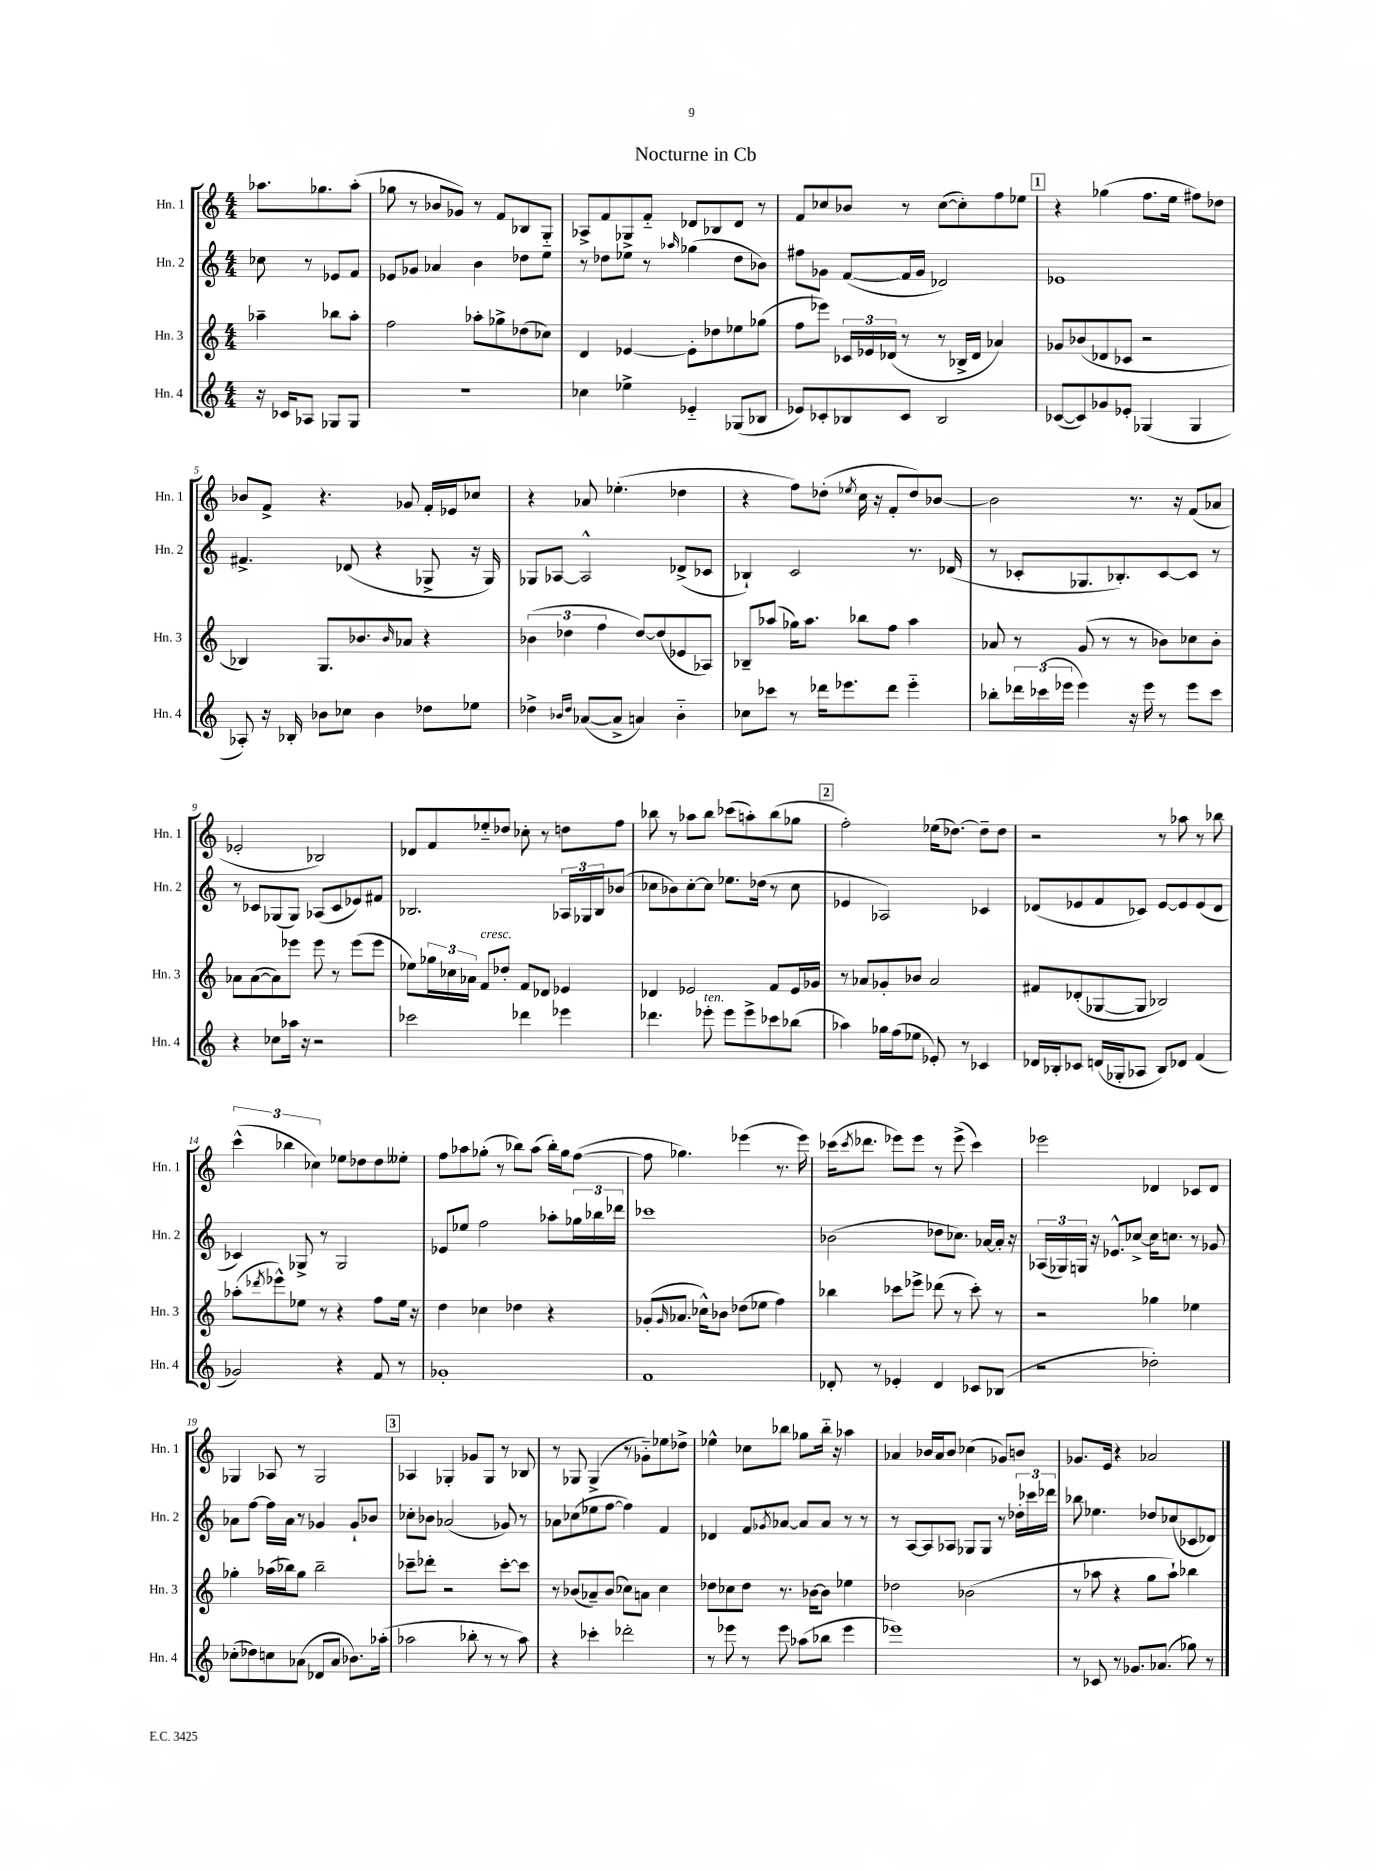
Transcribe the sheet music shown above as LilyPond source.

\header { title = "Nocturne in Cb" }
<<
\new StaffGroup <<
\new Staff = "s0" \with { instrumentName = "Hn. 1" shortInstrumentName = "Hn. 1" } {
    \clef treble \key c \major \numericTimeSignature \time 4/4 \partial 2
    aes''8. ges''8. aes''8-.( |
    ges''8 r8 bes'8 ges'8) r8 f'8 bes8 g8-_ |
    aes8-> f'8 ges8-> f'8-_ des'8 bes8 des'8 r8 |
    f'8 ces''8 bes'8 r8 ces''8~( ces''8-.) f''8 ees''8 |
    \mark \markup { \box "1" } r4 ges''4( f''8. e''16 fis''8) des''8 |
    bes'8 f'8-> r4. ges'8 f'16-. ees'16 ces''8 |
    r4 aes'8 ees''4.-.( des''4 |
    r4 f''8) des''8-.( \acciaccatura { ees''8 } c''16 r16 f'8-. des''8) bes'8~ |
    bes'2 r8. r16 f'8( aes'8 |
    ees'2-. bes2) |
    des'8 f'8 ees''8-_ des''8 ces''8-. r8 d''8 f''8 |
    bes''8 r8 aes''8 bes''8 ces'''8( a''8-.) bes''8( ges''8 |
    \mark \markup { \box "2" } f''2-.) ees''16( des''8.~) des''8-- des''8 |
    r2 r8 aes''8 r8 bes''8 |
    \tuplet 3/2 { c'''4-^( bes''4 ces''4) } ees''8 des''8 des''8 eeses''8-. |
    f''8 aes''8 ges''8-.( r8 bes''8) aes''8( bes''16-.) ges''16 f''8~( |
    f''8 ges''4.) ees'''4( r8. ees'''16) |
    ces'''16( \acciaccatura { ces'''8 } des'''8. ees'''8) ees'''8 r8 ees'''8->( ces'''4) |
    ees'''2 des'4 ces'8 des'8 |
    ges4 aes8 r8 ges2 |
    \mark \markup { \box "3" } aes4 ges4-. ges'8 ges8 r8 bes8 |
    r8 ges8 ges4->( r8 ges'8-_) ees''8 des''8-> |
    ees''4-^ ces''8 bes''8 ges''8 bes''16-_ r16 aes''4 |
    aes'4 bes'16 aes'16 bes'8 ces''4( ges'8) b'8 |
    ges'8. e'16 r4 aes'2 \bar "|." |
}
\new Staff = "s1" \with { instrumentName = "Hn. 2" shortInstrumentName = "Hn. 2" } {
    \clef treble \key c \major \numericTimeSignature \time 4/4 \partial 2
    ces''8 r8 ees'8 f'8 |
    ees'8 ges'8 aes'4 b'4 des''8 e''8 |
    r8 des''8 ees''8 r8 \grace { aes''16 } ges''4( des''8 bes'8) |
    fis''8 ges'8 f'8~( f'16 ges'16 des'2) |
    \mark \markup { \box "1" } ees'1 |
    fis'4.-> des'8( r4 ges8-> r16 ges16) |
    ges8 aes8~ aes2-^ des'8->( ces'8 |
    bes4-!) c'2 r8. des'16( |
    r8 ces'8-. ges8. bes8.-.) ces'8~ ces'8 r8 |
    r8 ces'8 ges8( ges8) aes8( ces'8 ees'8) fis'8 |
    bes2. \tuplet 3/2 { aes16 ges16 bes16 } bes'8( |
    ces''8 bes'8) ces''8~-. ces''8 ees''8. des''16( r8 ces''8 |
    \mark \markup { \box "2" } ees'4 aes2) ces'4 |
    des'8( ees'8 f'8 ces'8) ees'8~ ees'8 ees'8( des'8 |
    ces'4) ges8-> r8 ges2 |
    ees'8 ees''8 f''2 aes''8-. \tuplet 3/2 { ges''16 bes''16 des'''16 } |
    ces'''1 |
    bes'2( des''8 ces''8.) aes'16~ aes'16-. r16 |
    \tuplet 3/2 { aes16( ges16) g16 } r16 ees'8.-^ ces''8~-> ces''16 c''8. r8 ges'8 |
    aes'8 f''8~ f''16 aes'16 r8 ges'4 ges'8-! bes'8 |
    \mark \markup { \box "3" } ces''8-. bes'8 aes'2( ges'8) r8 |
    aes'8 ces''8( ees''8 f''8~ f''4) f'4 |
    des'4 f'8 \acciaccatura { ges'8 } aes'8~ aes'8 aes'8 r8 r8 |
    r8 a8~ a8 aes8 ges8 ges8 r8 \tuplet 3/2 { des''16-. ces'''16 des'''16 } |
    bes''8 ees''4. des''8 ces''8( ces'8 des'8) \bar "|." |
}
\new Staff = "s2" \with { instrumentName = "Hn. 3" shortInstrumentName = "Hn. 3" } {
    \clef treble \key c \major \numericTimeSignature \time 4/4 \partial 2
    aes''4-- bes''8 aes''8-. |
    f''2 aes''8-. ges''8-> des''8( ces''8) |
    d'4 ees'4~ ees'8-. des''8 ees''8 ges''8( |
    f''8 ees'''8) \tuplet 3/2 { ces'16 ees'16 des'16( } r8 r8 bes16-> des'16 aes'4) |
    \mark \markup { \box "1" } ges'8 bes'8( des'8 ces'8 r2 |
    bes4) g8. bes'8. \grace { bes'16 } aes'8 r4 |
    \tuplet 3/2 { bes'4( des''4 f''4 } des''8~) des''8( ees'8 aes8) |
    bes8-- aes''8( ges''16) aes''8. bes''8 f''8 aes''4 |
    aes'8 r8 g'8( r8 r8 bes'8) ces''8 bes'8-. |
    aes'8 aes'8~( aes'8) ees'''8 ees'''8 r8 ees'''8( ees'''8 |
    ees''8) \tuplet 3/2 { ges''16 ces''16 aes'16 } f'8^\markup { \italic "cresc." } des''8-. f'8 des'8 ees'4 |
    des'4 ees'2 f'8 ees'16 ges'16 |
    \mark \markup { \box "2" } r8 aes'8 ges'8-. bes'8 aes'2 |
    fis'8 des'8-.( ges8~ ges8 bes2) |
    aes''8-.( \acciaccatura { des'''8 } ees'''8-^) ees''8 r8 r4 f''8 ees''16 r16 |
    d''4 ces''4 des''4 r4 |
    ges'8-.( \grace { ges'16 } aes'8. ces''16-^) bes'8 des''8( ees''8 f''4) |
    bes''4 ces'''8 ees'''8-> des'''8( r8 ces'''8-.) r8 |
    r2 ges''4 ees''4 |
    ges''4-. aes''16( bes''16) ges''8 bes''2-- |
    \mark \markup { \box "3" } ces'''8-- des'''8-. r2 ces'''8~-. ces'''8 |
    r8 bes'8( aes'8--) bes'8( ces''8) a'8 ces''4 |
    des''8 ces''8 des''8 r8. bes'16~ bes'8 ees''4 |
    des''2 bes'2( |
    r8 aes''8 r4 g''8 aes''8-!) bes''4 \bar "|." |
}
\new Staff = "s3" \with { instrumentName = "Hn. 4" shortInstrumentName = "Hn. 4" } {
    \clef treble \key c \major \numericTimeSignature \time 4/4 \partial 2
    r16 ces'16 aes8 ges8 ges8 |
    R1 |
    ces''4 ees''4-> ees'4-_ ges8( bes8 |
    ees'8) ces'8-. bes8 ces'8 bes2 |
    \mark \markup { \box "1" } ces'8~( ces'8) ges'8 ees'8-. ges4( ges4 |
    aes8-.) r16 bes16-. bes'8 ces''8 bes'4 des''8 ees''8 |
    des''4-> \grace { bes'16 des''16 } aes'8~( aes'8-> a'4) bes'4-_ |
    ces''8 ces'''8 r8 des'''16 ees'''8. des'''8 ees'''4-_ |
    bes''8-. \tuplet 3/2 { des'''16 ces'''16( ees'''16 } ees'''4) r16 ees'''16 r8 ees'''8 ces'''8 |
    r4 ces''8 aes''16 r16 r2 |
    ces'''2 des'''4 ees'''4 |
    des'''4. ees'''8-.^\markup { \italic "ten." } ees'''8 ees'''8-> ces'''8 bes''8( |
    \mark \markup { \box "2" } aes''4) ges''16 f''16( ees''8 ees'8-.) r8 ces'4 |
    des'16 bes16-. ces'8 d'16( ges16-. aes8 bes8) des'8 f'4( |
    ges'2) r4 f'8 r8 |
    ges'1-. |
    f'1 |
    des'8-. r8 ees'4-. des'4 ces'8 bes8( |
    r2 des''2-.) |
    ces''8-.( des''8) c''8 aes'8( des'8 aes'8 bes'8.) aes''16-.( |
    \mark \markup { \box "3" } aes''2 bes''8-. r8 r8 aes''8) |
    r4 ces'''4-. des'''2-. |
    r8 ees'''8 r8 ees'''8 aes''8( bes''8 ees'''4 |
    ees'''1) |
    r8 ces'8 r8 ges'8. aes'8.( ges''8) r8 \bar "|." |
}
>>
>>
